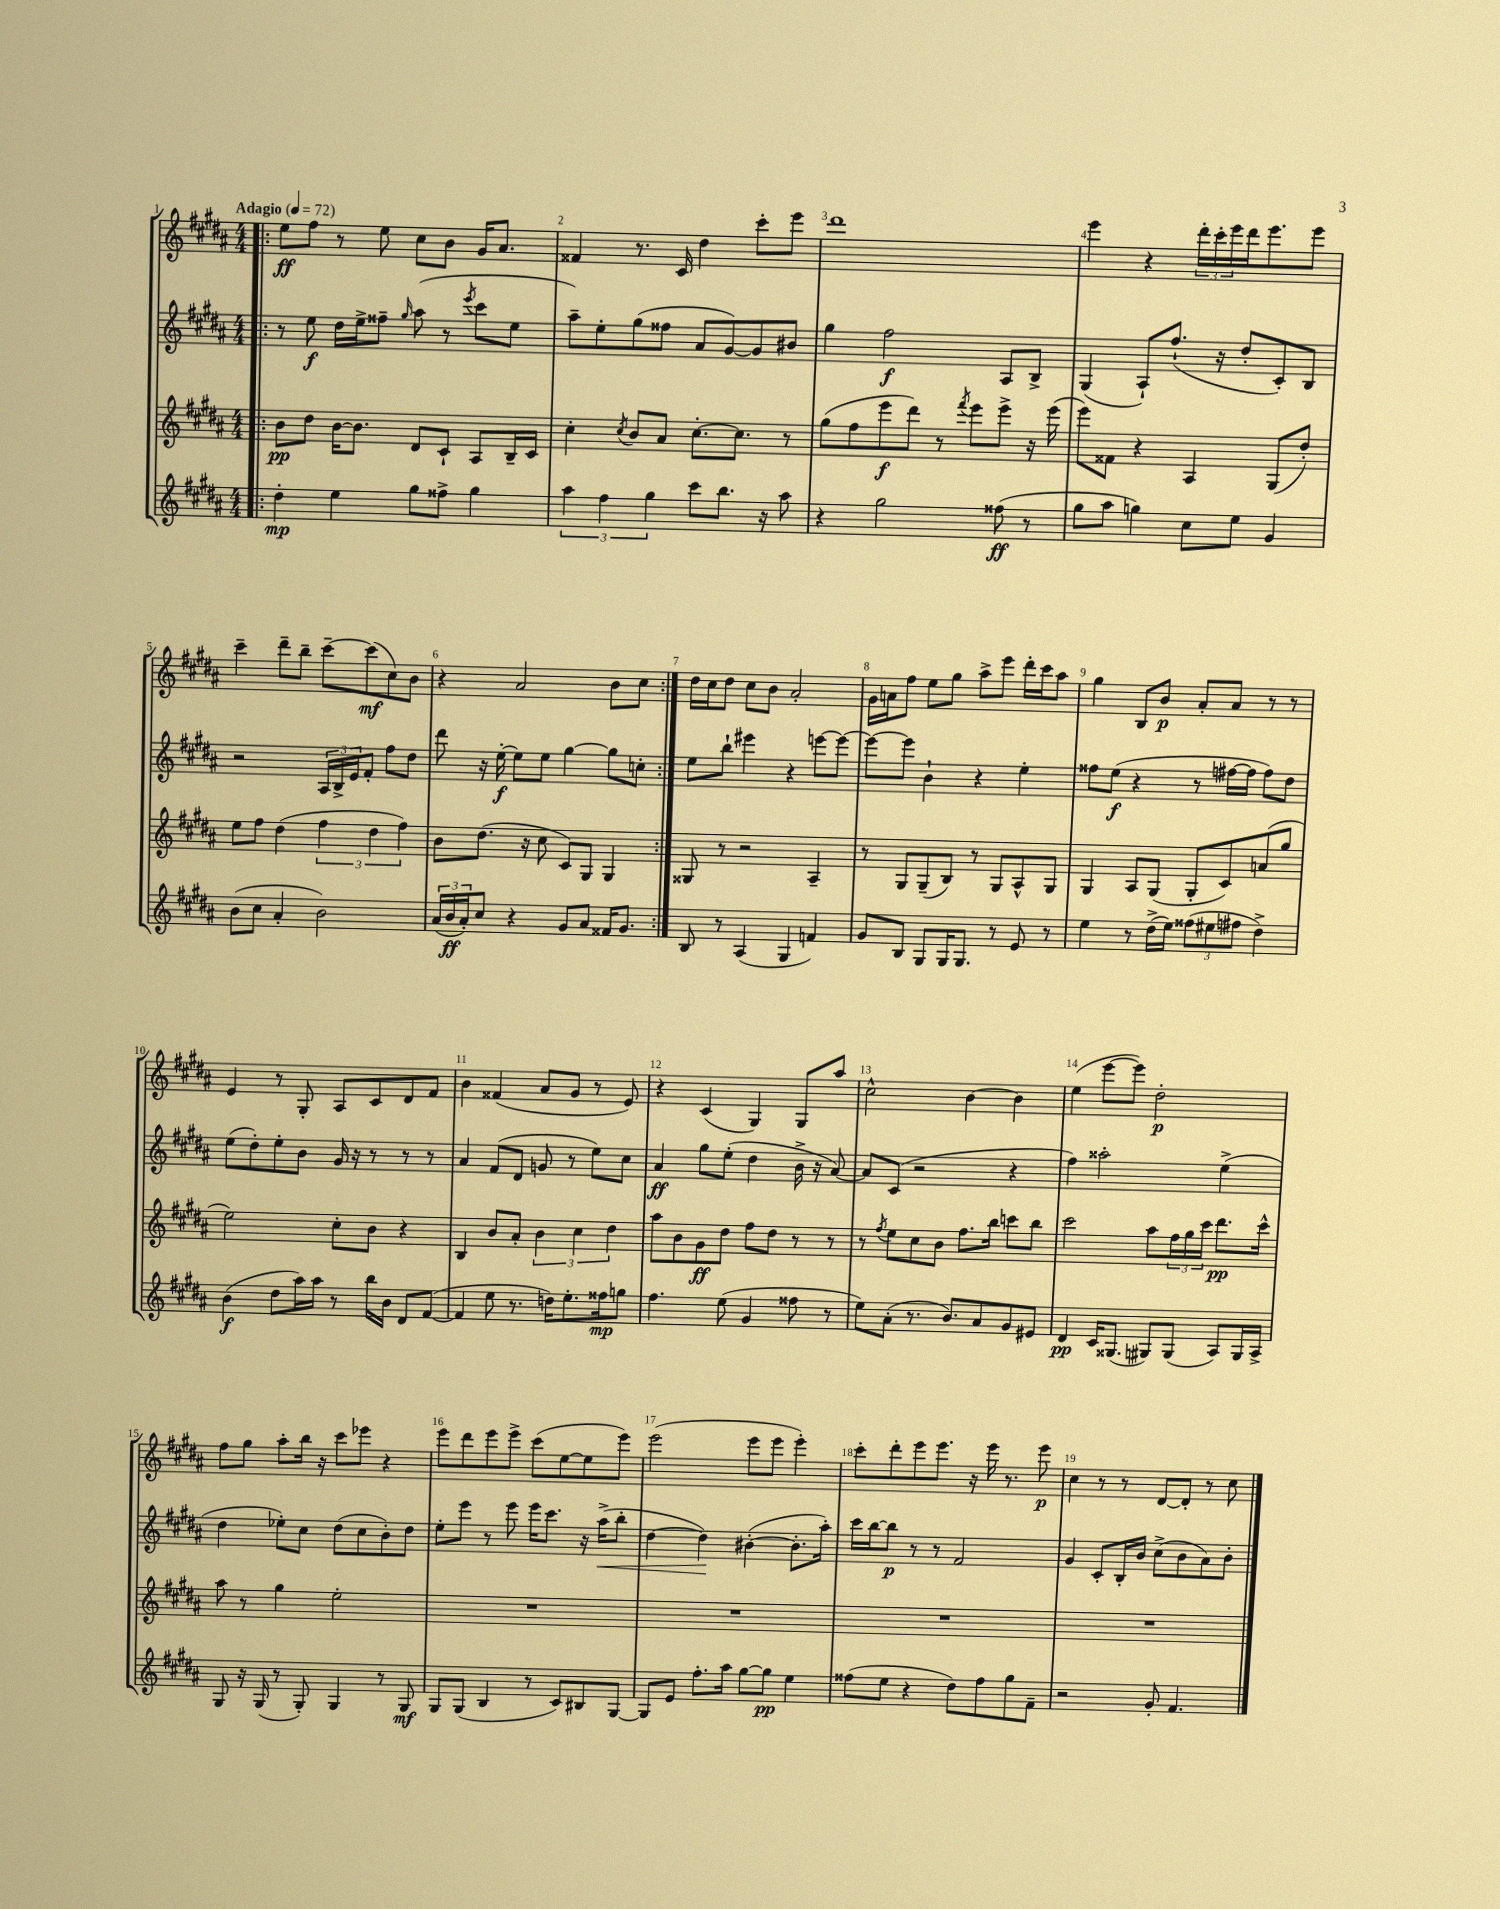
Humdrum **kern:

**kern	**kern	**kern	**kern
*staff4	*staff3	*staff2	*staff1
*clefG2	*clefG2	*clefG2	*clefG2
*k[f#c#g#d#a#]	*k[f#c#g#d#a#]	*k[f#c#g#d#a#]	*k[f#c#g#d#a#]
*M4/4	*M4/4	*M4/4	*M4/4
*MM72	*MM72	*MM72	*MM72
=!|:	=!|:	=!|:	=!|:
4dd#'\	8b\L	8r	8ee\L
.	8dd#\J	8ee\	8ff#\J
4ee\	[16b\LK	16dd#\LL	8r
.	8.b\]J	16ee^\J	.
.	.	8ff##~\J	8ee\
.	.	16qqgg#/	.
8gg#\L	8d#/L	(8aa#\	8cc#\L
8ff##^\J	8c#`/J	8r	8b\J
.	.	8qeee/	.
4gg#\	8A#/L	8ccc#\L	16g#/LK
.	.	.	8.a#/J
.	16B~/L	8ee\J	.
.	16c#/JJ	.	.
=	=	=	=
6aa#\	4cc#'\	8aa#~\L)	4f##/
.	.	8ee'\	.
6ff#\	.	.	.
.	8qcc#/	.	.
.	8b/L	(8gg#\	8.r
6gg#\	.	.	.
.	8a#/J	8ff##\J	.
.	.	.	16c#/
8ccc#\L	[8.cc#'\L	8a#/L	4dd#\
8.bb\J	.	[8g#/)	.
.	8.cc#\]J	.	.
.	.	8g#/]	8ccc#'\L
16r	.	.	.
8aa#\	8r	8b#/J	8eee\J
=	=	=	=
4r	(8gg#\L	4gg#\	1ddd#
.	8ff#\	.	.
2gg#\	8eee\	2ff#\	.
.	8ddd#\J)	.	.
.	8r	.	.
.	8qfff#/	.	.
.	8eee\L	.	.
(8ff##\	8eee^\J	8A#/L	.
8r	16r	8B^/J	.
.	(16eee\	.	.
=	=	=	=
8gg#\L	8eee\L)	(4G#/	4eee\
8aa#\J	8f##\J	.	.
4gg\)	4r	8A#`/L)	4r
.	.	(8.ff#`/J	.
8cc#\L	4A#/	.	24ddd#'\LL
.	.	.	24ccc#'\
.	.	16r	.
.	.	.	24eee\
8ee\J	.	8dd#'/L	16ddd#\J
.	.	.	8.eee\
4g#/	(8G#/L	8c#'/)	.
.	8dd#'/J)	8B/J	8eee\J
=	=	=	=
(8b\L	8ee\L	2r	4ccc#~\
8cc#\J	8ff#\J	.	.
4a#'/	(4dd#\	.	8ddd#~\L
.	.	.	8bb~\J
2b\)	6ff#\	24A#/LL	[8ccc#~\L
.	.	24B^/	.
.	.	24e/J	.
.	.	8f#'/J	(8ccc#\]
.	6dd#\	.	.
.	.	8ff#\L	8cc#\)
.	6ff#\)	.	.
.	.	8dd#\J	8b\J
=	=	=	=
(24a#/LL	8b\L	8ddd#\	4r
24b/	.	.	.
24a#'/J)	.	.	.
8cc#/J	(8.dd#\J	16r	.
.	.	[16ee'\	.
4r	.	8ee\]L	2a#/
.	16r	.	.
.	8cc#\	8ee\J	.
8g#/L	8c#/L)	[4gg#\	.
8a#/J	8G#/J	.	.
16f##/LK	4G#/	8gg#\]L	8b\L
8.g#/J	.	.	.
.	.	8cc'\J	8cc#\J
=:|!	=:|!	=:|!	=:|!
8B/	8G##/	8ee\L	16dd#\LL
.	.	.	16cc#\J
8r	8r	8bb`\J	8dd#\J
(4A#/	2r	4eee#\	8cc#\L
.	.	.	8b\J
4G#/	.	4r	2a#'/
4f/)	4A#~/	[8eee\L	.
.	.	8eee\_J	.
=	=	=	=
8g#/L	8r	8eee\_L	16g#\LL
.	.	.	16a\J
8B/J	8G#/L	8eee\]J	8ff#\J
8G#/L	(8G#~/	4b`\	8ee\L
16G#/K	8B/J)	.	8gg#\J
8.G#/J	.	.	.
.	8r	4r	8aa#^\L
8r	8G#/L	.	8eee\J
8e/	8A#^^/	4ee'\	16ddd#'\LL
.	.	.	16ccc#\J
8r	8G#/J	.	8aa#\J
=	=	=	=
4ee\	4G#/	8ff##\L	4gg#\
.	.	(8ee\J	.
8r	8A#/L	4r	8B/L
(16dd#^\LL	(8G#/J	.	8b/J
16ee\JJ)	.	.	.
(12ff##\L	8G#'/L	8r	8a#'/L
12ee#\	.	.	.
.	8c#/)	[16ff#\LL	8a#/J
12ff#\J	.	.	.
.	.	16ff#\]JJ	.
4dd#^\)	(8a/	8ff#\L)	8r
.	8gg#/J	8dd#\J	8r
=	=	=	=
(4b\	2ee\)	(8ee\L	4e/
.	.	8dd#'\)	.
8dd#\L	.	8ee'\	8r
16aa#\L)	.	8b\J	8G#'/
16aa#\JJ	.	.	.
8r	8cc#'\L	16g#/	8A#/L
.	.	16r	.
16bb\LL	8b\J	8r	8c#/
16b\JJ	.	.	.
8d#/L	4r	8r	8d#/
([8f#/J	.	8r	8f#/J
=	=	=	=
4f#/]	4B/	4a#/	4b\
8ee\	8b/L	(8f#/L	(4f##/
8.r	8a#'/J	8d#/J	.
.	6b\	8g/	8a#/L
16dd\LK)	.	.	.
8.ee'\	.	8r	8g#/J
.	6cc#\	.	.
.	.	8ee\L)	8r
16ff##\k	.	.	.
.	6dd#\	.	.
8gg\J	.	8cc#\J	8e/)
=	=	=	=
4.ff#\	8aa#\L	4a#/	4r
.	8b\	.	.
.	8g#\	8gg#\L	(4c#/
(8ee\	8dd#\J	(8ee'\J	.
4g#/	8ff#\L	4dd#\	4G#/)
.	8dd#\J	.	.
8ff##\	8r	16b^\	8G#/L
.	.	16r	.
8r	8r	[8a#/)	8aa#/J
=	=	=	=
8ee\L)	8r	8a#/]L	2cc#^^\
.	8qff#/	.	.
(8a#'\J	8ee\L	(8c#/J	.
8.r	8cc#\	2r	.
.	8b\J	.	.
8.b/L)	.	.	.
.	8.ff#\L	.	[4b\
8a#/	.	.	.
.	16bb\Jk	.	.
8g#/	8ccc\L	4r	4b\]
8e#/J	8bb\J	.	.
=	=	=	=
4d#/	2ccc#\	4ff#\)	(4ee\
16c#/LK	.	2aa##'\	[8eee\L
(8.G##/J	.	.	.
.	.	.	8eee\]J)
8G#/L)	8aa#\L	.	2dd#'\
(8G#/J	24ff#\L	.	.
.	24gg#\	.	.
.	24ccc#\JJ	.	.
8A#/L)	8.ddd#\L	(4ee^\	.
16G#/L	.	.	.
16A#^/JJ	16ccc#^^\Jk	.	.
=	=	=	=
8G#/	8aa#\	4dd#\	8ff#\L
16r	8r	.	8gg#\J
(16G#/	.	.	.
8r	4gg#\	8ee-'\L)	8aa#'\L
8G#'/)	.	8cc#\J	16bb\Jk
.	.	.	16r
4G#/	2ee'\	(8dd#\L	8ccc#\L
.	.	8cc#\	8eee-\J
8r	.	8b'\)	4r
8G#/	.	8dd#\J	.
=	=	=	=
8G#/L	1r	8ee'\L	8eee\L
(8G#/J	.	8eee\J	8ddd#\
4B/	.	8r	8eee\
.	.	8eee\	8eee^\J
8r	.	16eee\LK	(8ccc#\L
.	.	8.ccc#\J	.
8c#/L)	.	.	[8ee\
8B#/	.	16r	8ee\]
.	.	(16aa#^\LK	.
[8G#/J	.	8bb'\J	8eee\J)
=	=	=	=
8G#/]L	1r	[4dd#\	(2eee\
8e/J	.	.	.
8.ff#'\L	.	4dd#\])	.
16aa#\Jk	.	.	.
[8gg#\L	.	([4b#'\	8eee\L
8gg#\]J	.	.	8eee\J
4ee\	.	8.b#'\]L	4eee'\)
.	.	16aa#'\Jk)	.
=	=	=	=
(8ff##\L	1r	16ccc#\LL	8ccc#'\L
.	.	[16bb\J	.
8ee\J	.	8bb\]J	8ddd#'\
4r	.	8r	8eee\
.	.	8r	8.eee\J
8dd#\L)	.	2f#/	.
.	.	.	16r
8ff##\	.	.	16eee\
.	.	.	8.r
8gg#\	.	.	.
8f#~\J	.	.	8eee\
=	=	=	=
2r	1r	4g#/	4cc#\
.	.	8c#'/L	8r
.	.	16B'/L	8r
.	.	16b/JJ	.
8g#'/	.	(8cc#^\L	[8d#/L
4.f#/	.	8b\	8d#'/]J
.	.	8a#\)	8r
.	.	8b'\J	8cc#\
==	==	==	==
*-	*-	*-	*-
